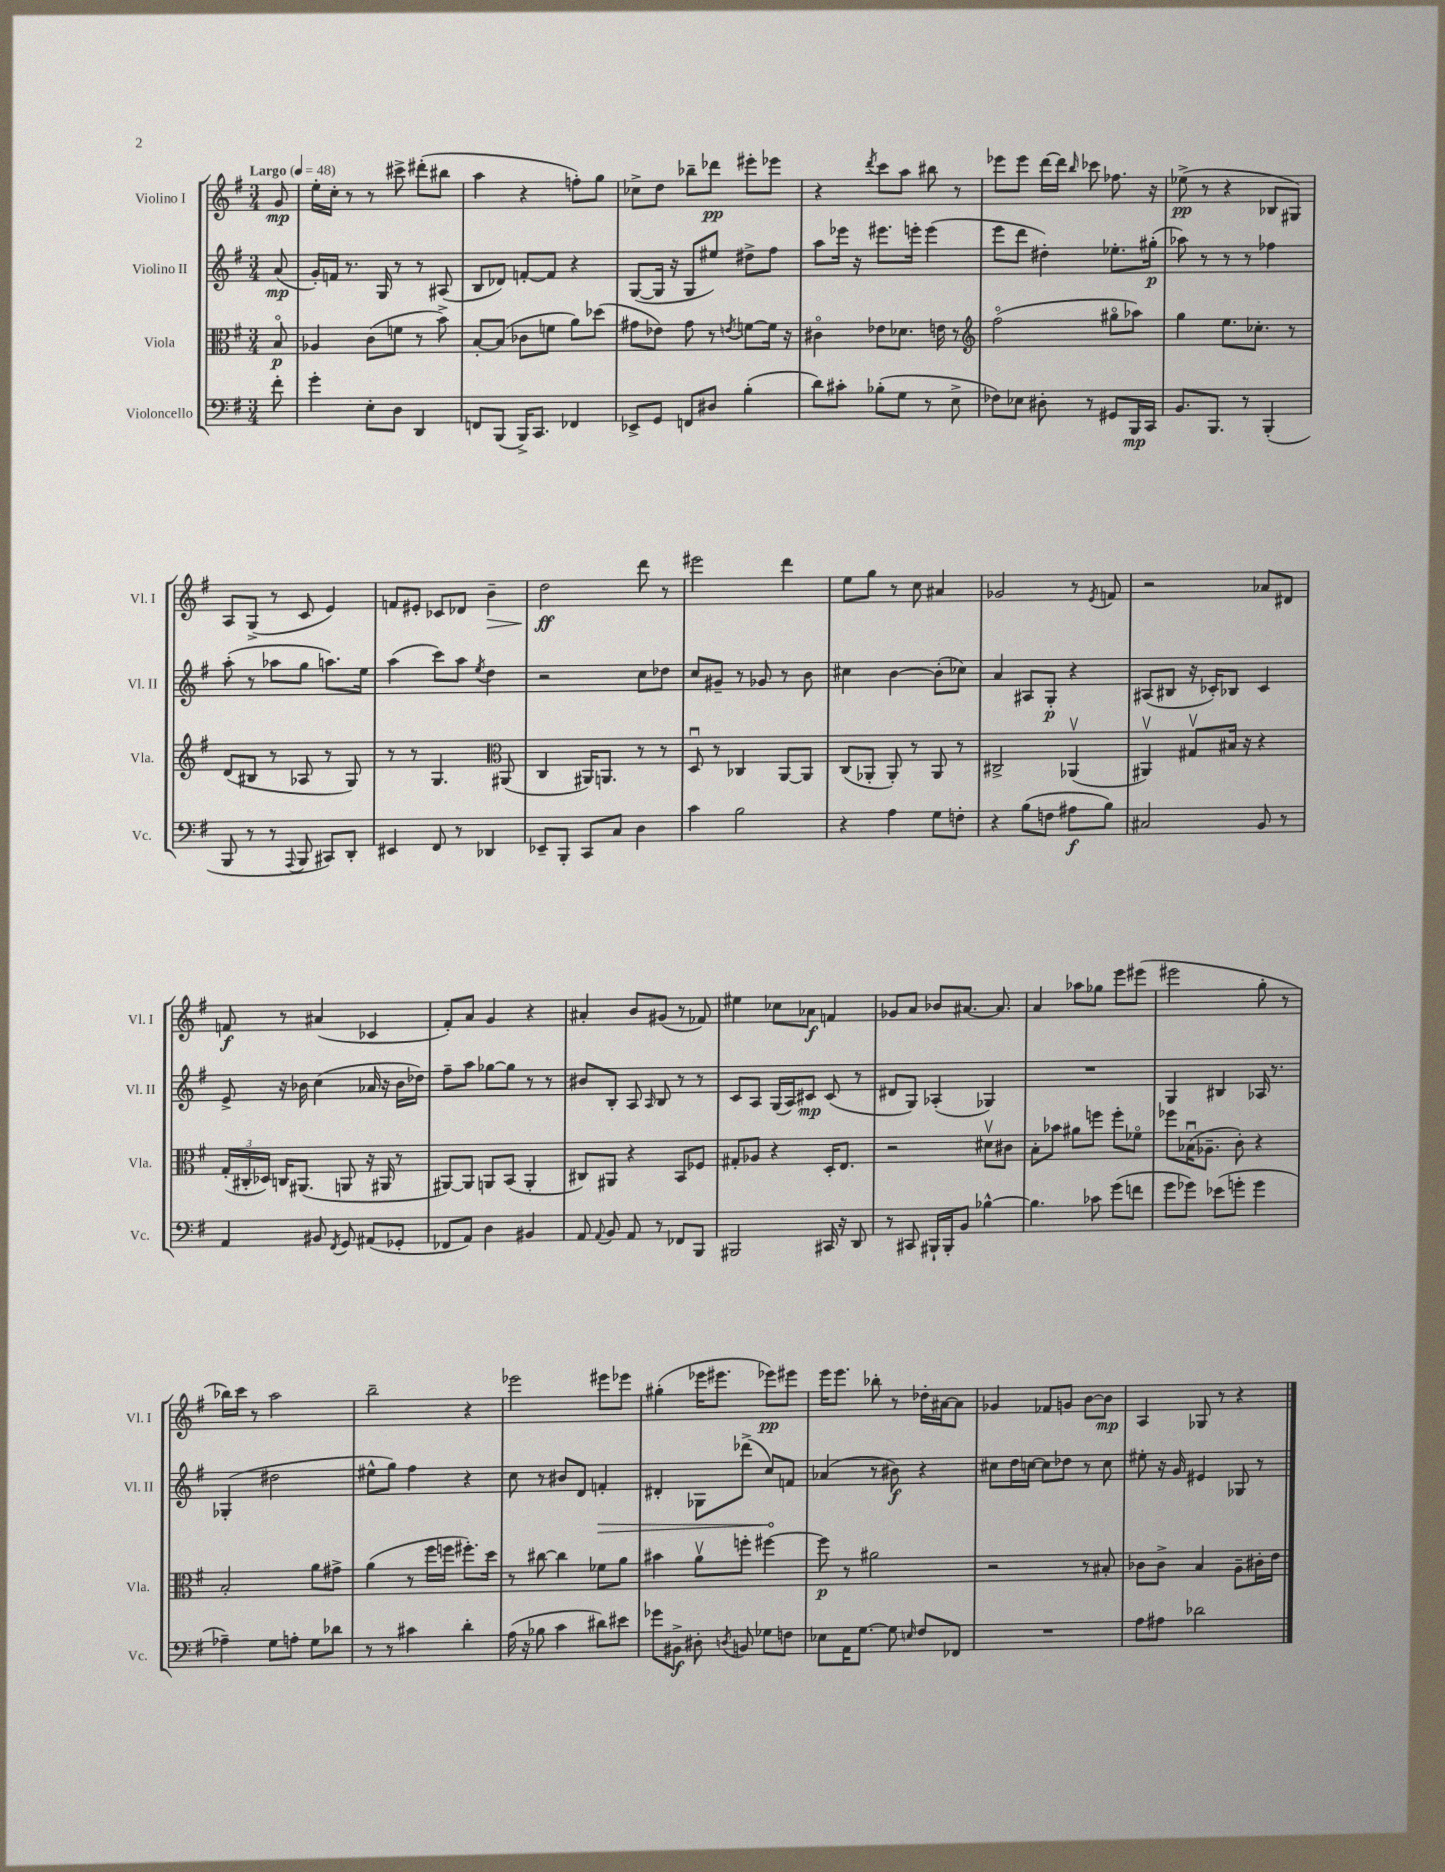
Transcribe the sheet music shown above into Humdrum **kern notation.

**kern	**kern	**kern	**kern
*staff4	*staff3	*staff2	*staff1
*clefF4	*clefC3	*clefG2	*clefG2
*k[f#]	*k[f#]	*k[f#]	*k[f#]
*M3/4	*M3/4	*M3/4	*M3/4
*MM48	*MM48	*MM48	*MM48
8f#'	8Bo	(8a	8g
=	=	=	=
4g'	4A-	16g')	16ee'
.	.	16f	16cc'
.	.	8.r	8r
8E'	(8c	.	8r
.	.	16G	.
8D	8f	8r	8ccc#^
4DD	8r	8r	(8ddd#'
.	8b^)	(8A#	8bb#
=	=	=	=
8FF	[8B'	8B	4aa
(8BBB	(8B]	8d-)	.
16BBB^)	8c-	[8f'	4r
8.CC	.	.	.
.	8f	8f]	.
4FF-	8a)	4r	8ff')
.	(8dd-	.	8gg
=	=	=	=
8EE-^	8g#	([8G	8cc-^
8GG	8e-)	16G]	8dd
.	.	16r	.
8FF	8g#	8G	8bb-~
8D#	8r	8ee#)	8ddd-
.	8qe	.	.
(4B'	[8f	8dd#^	8eee#'
.	16f]	8ff#	8eee-
.	16r	.	.
=	=	=	=
8d)	4c#o	8aa	4r
8c#'	.	16eee-	.
.	.	16r	.
.	.	.	8qddd
(8B-'	8e-	8.eee#	8ccc
8G	8.d-	.	8aa
.	.	16eee'	.
8r	.	(4eee	8bb#
.	16e	.	.
8E^	8r	.	8r
=	=	=	=
*	*clefG2	*	*
8F-)	(2ff#o	8eee	8eee-
8E-	.	8ddd	8eee-
8D#'	.	4dd#')	[16ddd
.	.	.	16ddd]
.	.	.	16qqbb
8r	.	.	8ccc-
8GG#	8gg#o	8.ee-'	8.ff-
16BBB	8aa-)	.	.
16CC	.	(16gg#'	16r
=	=	=	=
8.BB	4gg	8aa-)	(8ee-^
.	.	8r	8r
8.BBB	.	.	.
.	8.ee	8r	4r
8r	.	8r	.
.	8.cc-'	.	.
(4BBB'	.	4ff-	8B-
.	8r	.	8G#)
=	=	=	=
8BBB	(8d	(8aa'	8A
8r	8B#	8r	(8G^
8r	8r	8aa-	8r
8qqAAA	.	.	.
8BBB	8A-	8gg	8c
8CC#)	8r	8.aa)	4e)
8DD'	8G)	.	.
.	.	16ee	.
=	=	=	=
4EE#	8r	(4aa	8f
.	8r	.	8e#'
8FF#	4.G	8ccc)	8c-
8r	.	8aa	8d-
.	.	8qee	.
4DD-	.	4dd	4b~
*	*clefC3	*	*
.	(8AA#	.	.
=	=	=	=
8EE-~	4C	2r	2dd
8BBB'	.	.	.
8CC	16AA#)	.	.
.	8.AA	.	.
8C	.	.	.
4D	8r	8cc	8ddd
.	8r	8dd-	8r
=	=	=	=
4c	8Du	8cc	2eee#
.	8r	8g#~	.
2B	4C-	8r	.
.	.	8g-	.
.	[8AA	8r	4ddd
.	8AA]	8b	.
=	=	=	=
4r	(8C	4cc#	8ee
.	8AA-'	.	8gg
4A	8AA-')	[4b	8r
.	8r	.	8cc
8G	8AA-	(8b']	4a#
8F'	8r	8cc-)	.
=	=	=	=
4r	2C#^	4a	2g-
(8B	.	8A#	.
8F	.	8G'	.
8A#	(4AA-v	4r	8r
.	.	.	8qe
8B)	.	.	8f
=	=	=	=
2C#	4AA#v)	(8A#	2r
.	.	8B#	.
.	8G#v	16r	.
.	.	16c-')	.
.	16B#	8B-	.
.	16r	.	.
8BB	4r	4c-	8a-
8r	.	.	8d#
=	=	=	=
4AA	(24G'	8e^	8f
.	24C#'	.	.
.	24D-)	.	.
.	16C	16r	8r
.	(8.AA#	16b-	.
8BB#	.	(4cc	(4a#
8qFF#	.	.	.
8GG	8AA	.	.
(8AA#	16r	16a-	4c-
.	16AA#	16r	.
8GG-'	8r	16b-	.
.	.	16dd-)	.
=	=	=	=
8FF-	[8AA#)	8ff#~	8f#')
8AA)	8AA#]	8aa	8a
4D	8AA	[8gg-	4g
.	(8BB	8gg-]	.
4BB#	4AA'	8r	4r
.	.	8r	.
=	=	=	=
8AA	8C#)	8b#	4a#'
8qqAA	.	.	.
8BB	8AA#	8B'	.
8AA	4r	8A	8b
.	.	16qqA	.
8r	.	8B	(8g#
8FF-	8BB	8r	8r
8BBB	8F-	8r	8f-)
=	=	=	=
2BBB#	8G#'	8c	4ee#
.	8A-	8A	.
.	4r	(16G	8cc-
.	.	16A)	.
.	.	8c#	8a-
16CC#	16D'	(8c#	4f
16r	8.E	.	.
8DD	.	8r	.
=	=	=	=
8r	2r	8d#	8g-
8CC#	.	8G)	8a
16BBB#`	.	(4A-'	8b-
16BBB#'	.	.	.
8BB	.	.	[8.a#
[4B-^^	8d#v	4G-)	.
.	.	.	8.a#]
.	8c#	.	.
=	=	=	=
4.B-]	8B'	2.r	4a
.	8b-	.	.
.	8a#	.	8aa-
8c-	8ff	.	8gg-
(8g	8ff'	.	8eee
8f	8f-o	.	(8eee#
=	=	=	=
8g	8ff-	4G	2eee#
8g-)	(16B-u	.	.
.	8.A-~	.	.
(8e-	.	4B#	.
8g'	8c')	.	.
4g	4r	16A-	8gg'
.	.	8.r	.
.	.	.	8r
=	=	=	=
4A-~)	2B'	(4G-'	16bb-)
.	.	.	16ccc
.	.	.	8r
8G	.	2dd#	2aa
8A'	.	.	.
8G	8a	.	.
8d-	8g#^	.	.
=	=	=	=
8r	(4a	8ee#^^	2bb~
8r	.	8gg)	.
4c#	8r	4ff#	.
.	16ff#	.	.
.	16ff	.	.
4d'	8.ff#')	4r	4r
.	16dd	.	.
=	=	=	=
(16A	8r	8cc	2eee-
16r	.	.	.
8B-	[8cc#	8r	.
4c	4cc#]	8b#	.
.	.	8d	.
8d#)	8f-	4f'	8eee#
8e#	8a	.	8eee-
=	=	=	=
8g-	4b#	4d#'	(4gg#'
8BB#^	.	.	.
8D#'	8av	8G-	16eee-
.	.	.	8.eee#
8qD	.	.	.
8BB	8ff'	(8ddd-^	.
8G-	[4ff#	8cc)	8eee-)
8F	.	8f	8eee#
=	=	=	=
8E-	8ff#]	(4a-	16eee
.	.	.	8.eee
16AA	8r	.	.
[8.G	.	.	.
.	2a#	8r	8bb-'
8G]	.	8b#)	8r
16qqE	.	.	.
8F#	.	4r	16dd-'
.	.	.	[16a#
8FF-	.	.	8a#]
=	=	=	=
2.r	2r	8cc#	4g-
.	.	16dd	.
.	.	[16cc	.
.	.	8cc]	8f-
.	.	8dd-	8g
.	8r	8r	[8b
.	8B#'	8cc	8b]
=	=	=	=
8A	8c-	8ee#'	4A
8A#	8c-^	16r	.
.	.	16g	.
2d-	4B	4e#	8G-
.	.	.	8r
.	8A~	8G-	4r
.	16c#'	8r	.
.	16e	.	.
==	==	==	==
*-	*-	*-	*-
